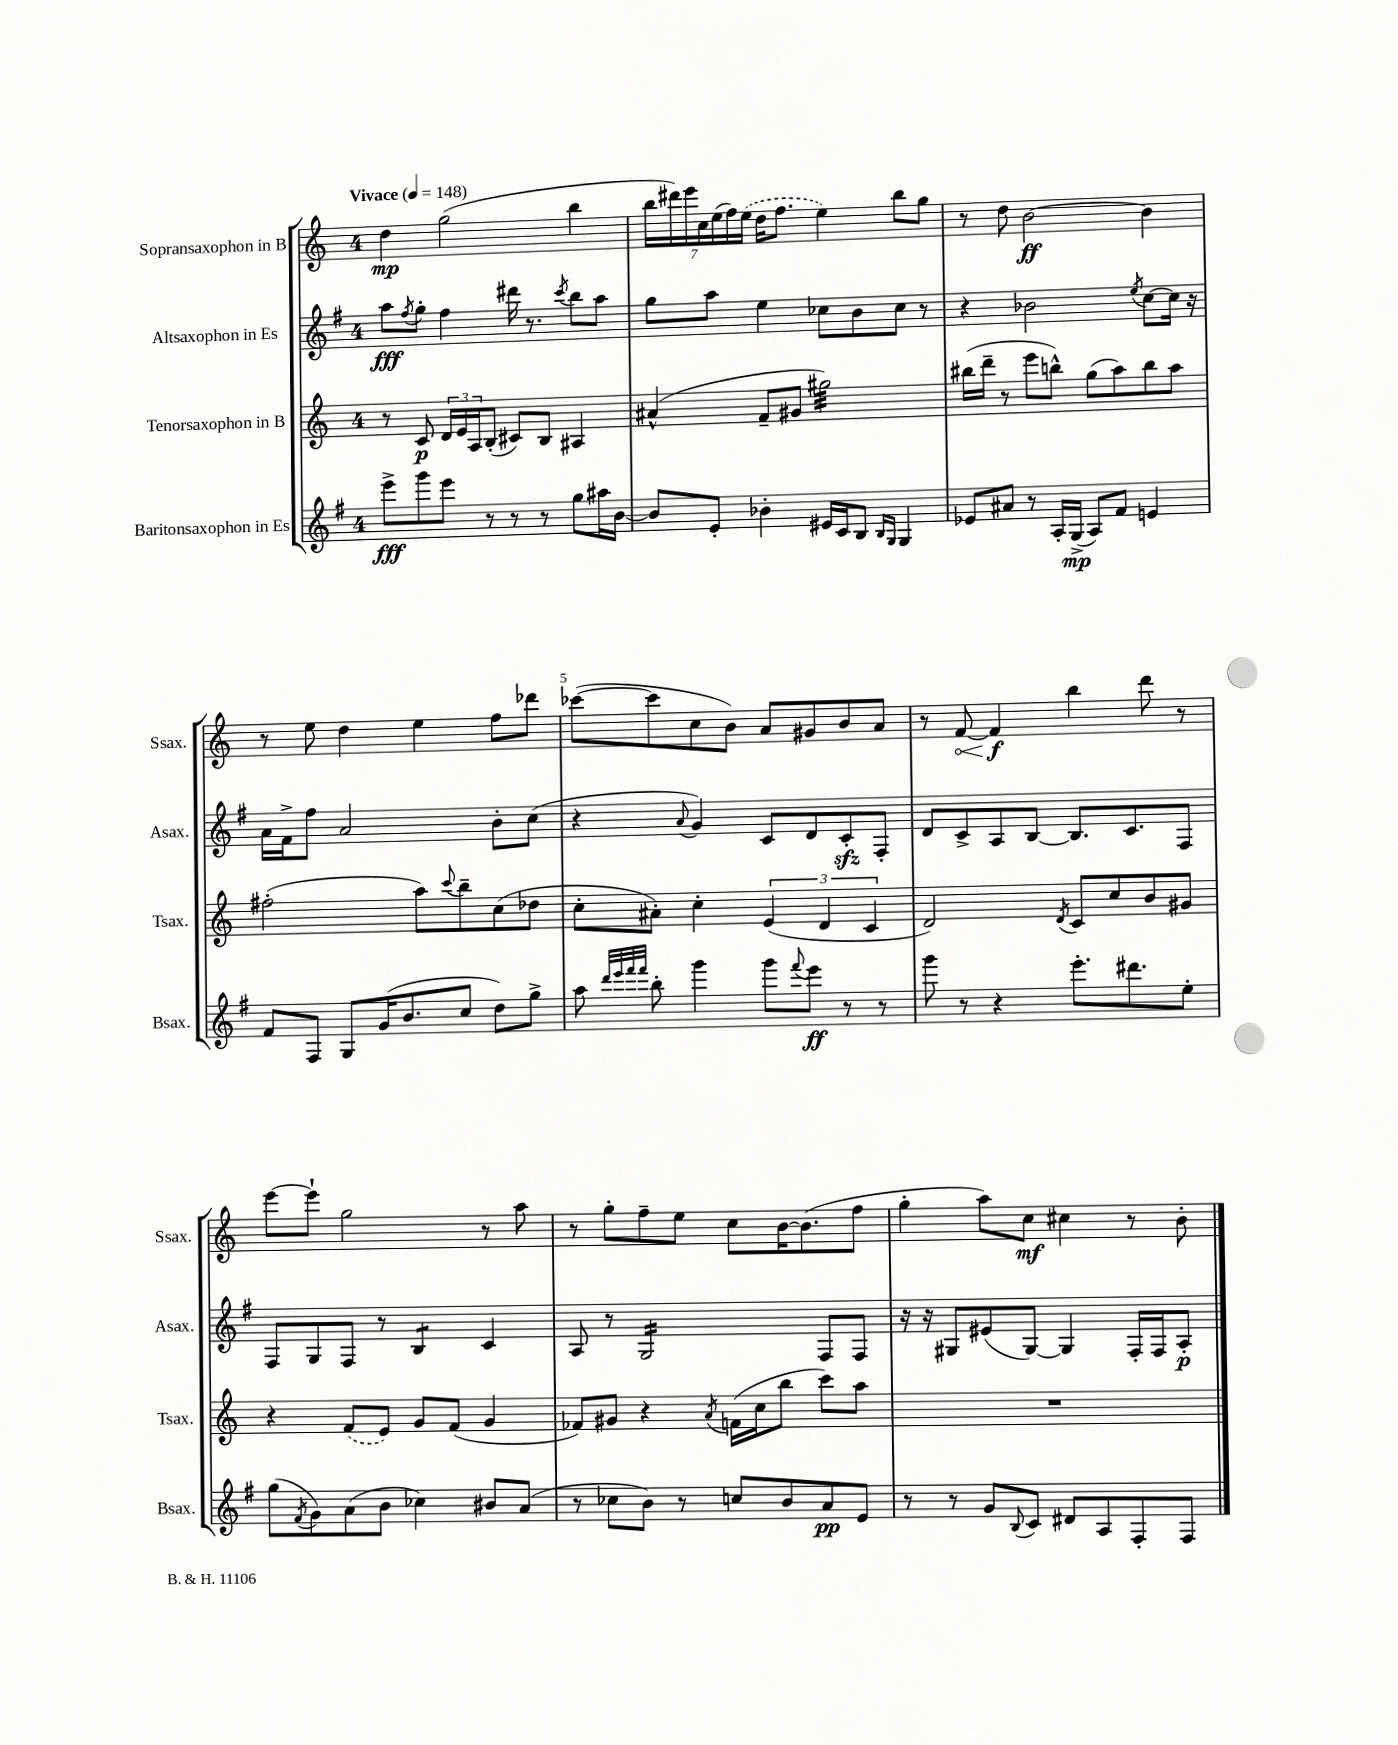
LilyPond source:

<<
\new StaffGroup <<
\new Staff = "s0" \with { instrumentName = "Sopransaxophon in B" shortInstrumentName = "Ssax." } {
    \clef treble \key c \major \once \override Staff.TimeSignature.style = #'single-digit \time 4/4 \tempo "Vivace" 4 = 148
    d''4\mp g''2( b''4 |
    \tuplet 7/4 { b''16 dis'''16) e'''16 c''16 e''16( f''16) \once \slurDashed e''16( } d''16 f''8. e''4) b''8 g''8 |
    r8 d''8 b'2~\ff b'4 |
    r8 e''8 d''4 e''4 f''8 des'''8 |
    ces'''8~( ces'''8 c''8 b'8) a'8 gis'8 b'8 a'8 |
    r8 \once \override Hairpin.circled-tip = ##t f'8~\< f'4\f\! b''4 d'''8 r8 |
    e'''8~ e'''8-! g''2 r8 a''8 |
    r8 g''8-. f''8-- e''8 c''8 b'16~ b'8.( f''8 |
    g''4-. a''8) c''8\mf cis''4 r8 b'8-. \bar "|." |
}
\new Staff = "s1" \with { instrumentName = "Altsaxophon in Es" shortInstrumentName = "Asax." } {
    \clef treble \key g \major \once \override Staff.TimeSignature.style = #'single-digit \time 4/4
    a''8\fff \acciaccatura { fis''8 } g''8-. fis''4 dis'''16 r8. \acciaccatura { c'''8 } b''8 a''8 |
    g''8 a''8 e''4 ces''8 b'8 ces''8 r8 |
    r4 bes'2 \acciaccatura { e''8 } c''8~ c''16 r16 |
    a'16 fis'16-> fis''8 a'2 b'8-. c''8( |
    r4 \appoggiatura { a'8 } g'4) c'8 d'8 c'8-.\sfz fis8-. |
    d'8 c'8-> a8 b8~ b8. c'8. fis8 |
    fis8 g8 fis8 r8 b4:8 c'4 |
    a8 r8 g2:16 fis8 fis8 |
    r16 r16 gis8 eis'8( gis8~) gis4 fis16-. fis16 a8-.\p \bar "|." |
}
\new Staff = "s2" \with { instrumentName = "Tenorsaxophon in B" shortInstrumentName = "Tsax." } {
    \clef treble \key c \major \once \override Staff.TimeSignature.style = #'single-digit \time 4/4
    r8 c'8\p \tuplet 3/2 { d'16 e'16 a16 } b8-.( cis'8) b8 ais4 |
    ais'4-^( f'8-- gis'8 gis''2:32) |
    bis''16( d'''16-- r8 e'''8 b''8-^) g''8( a''8) b''8 a''8 |
    fis''2-.( a''8) \appoggiatura { c'''8 } b''8-- c''8( des''8 |
    c''8-. ais'8-.) c''4-. \tuplet 3/2 { e'4( d'4 c'4 } |
    d'2) \acciaccatura { d'8 } c'8 c''8 b'8 gis'8 |
    r4 \once \slurDashed f'8( e'8) g'8 f'8( g'4 |
    fes'8) gis'8 r4 \acciaccatura { a'8 } f'16( c''16 b''8 c'''8) a''8 |
    R1 \bar "|." |
}
\new Staff = "s3" \with { instrumentName = "Baritonsaxophon in Es" shortInstrumentName = "Bsax." } {
    \clef treble \key g \major \once \override Staff.TimeSignature.style = #'single-digit \time 4/4
    e'''8->\fff g'''8 e'''8 r8 r8 r8 g''8 ais''16 b'16~ |
    b'8 e'8-. bes'4-. eis'16 c'16 b8 \grace { b16 g16 } g4 |
    ees'8 ais'8 r8 a16-. g16->\mp( a8) fis'8 e'4 |
    fis'8 fis8 g8 g'16( b'8. c''8 d''8) g''8-> |
    a''8 \grace { d'''32 e'''32 fis'''32 fis'''32 } b''8-. g'''4 g'''8 \appoggiatura { fis'''8 } e'''8\ff r8 r8 |
    g'''8 r8 r4 e'''8.-. dis'''8. e''8-. |
    g''8( \acciaccatura { fis'8 } g'8) a'8( b'8 ces''4) bis'8 a'8( |
    r8 ces''8 b'8) r8 c''8 b'8 a'8\pp e'8 |
    r8 r8 g'8 \appoggiatura { b8 } c'8 dis'8 a8 fis8-. fis8 \bar "|." |
}
>>
>>
\layout { \context { \Score \override BarNumber.break-visibility = ##(#f #t #t) barNumberVisibility = #(every-nth-bar-number-visible 5) } }
